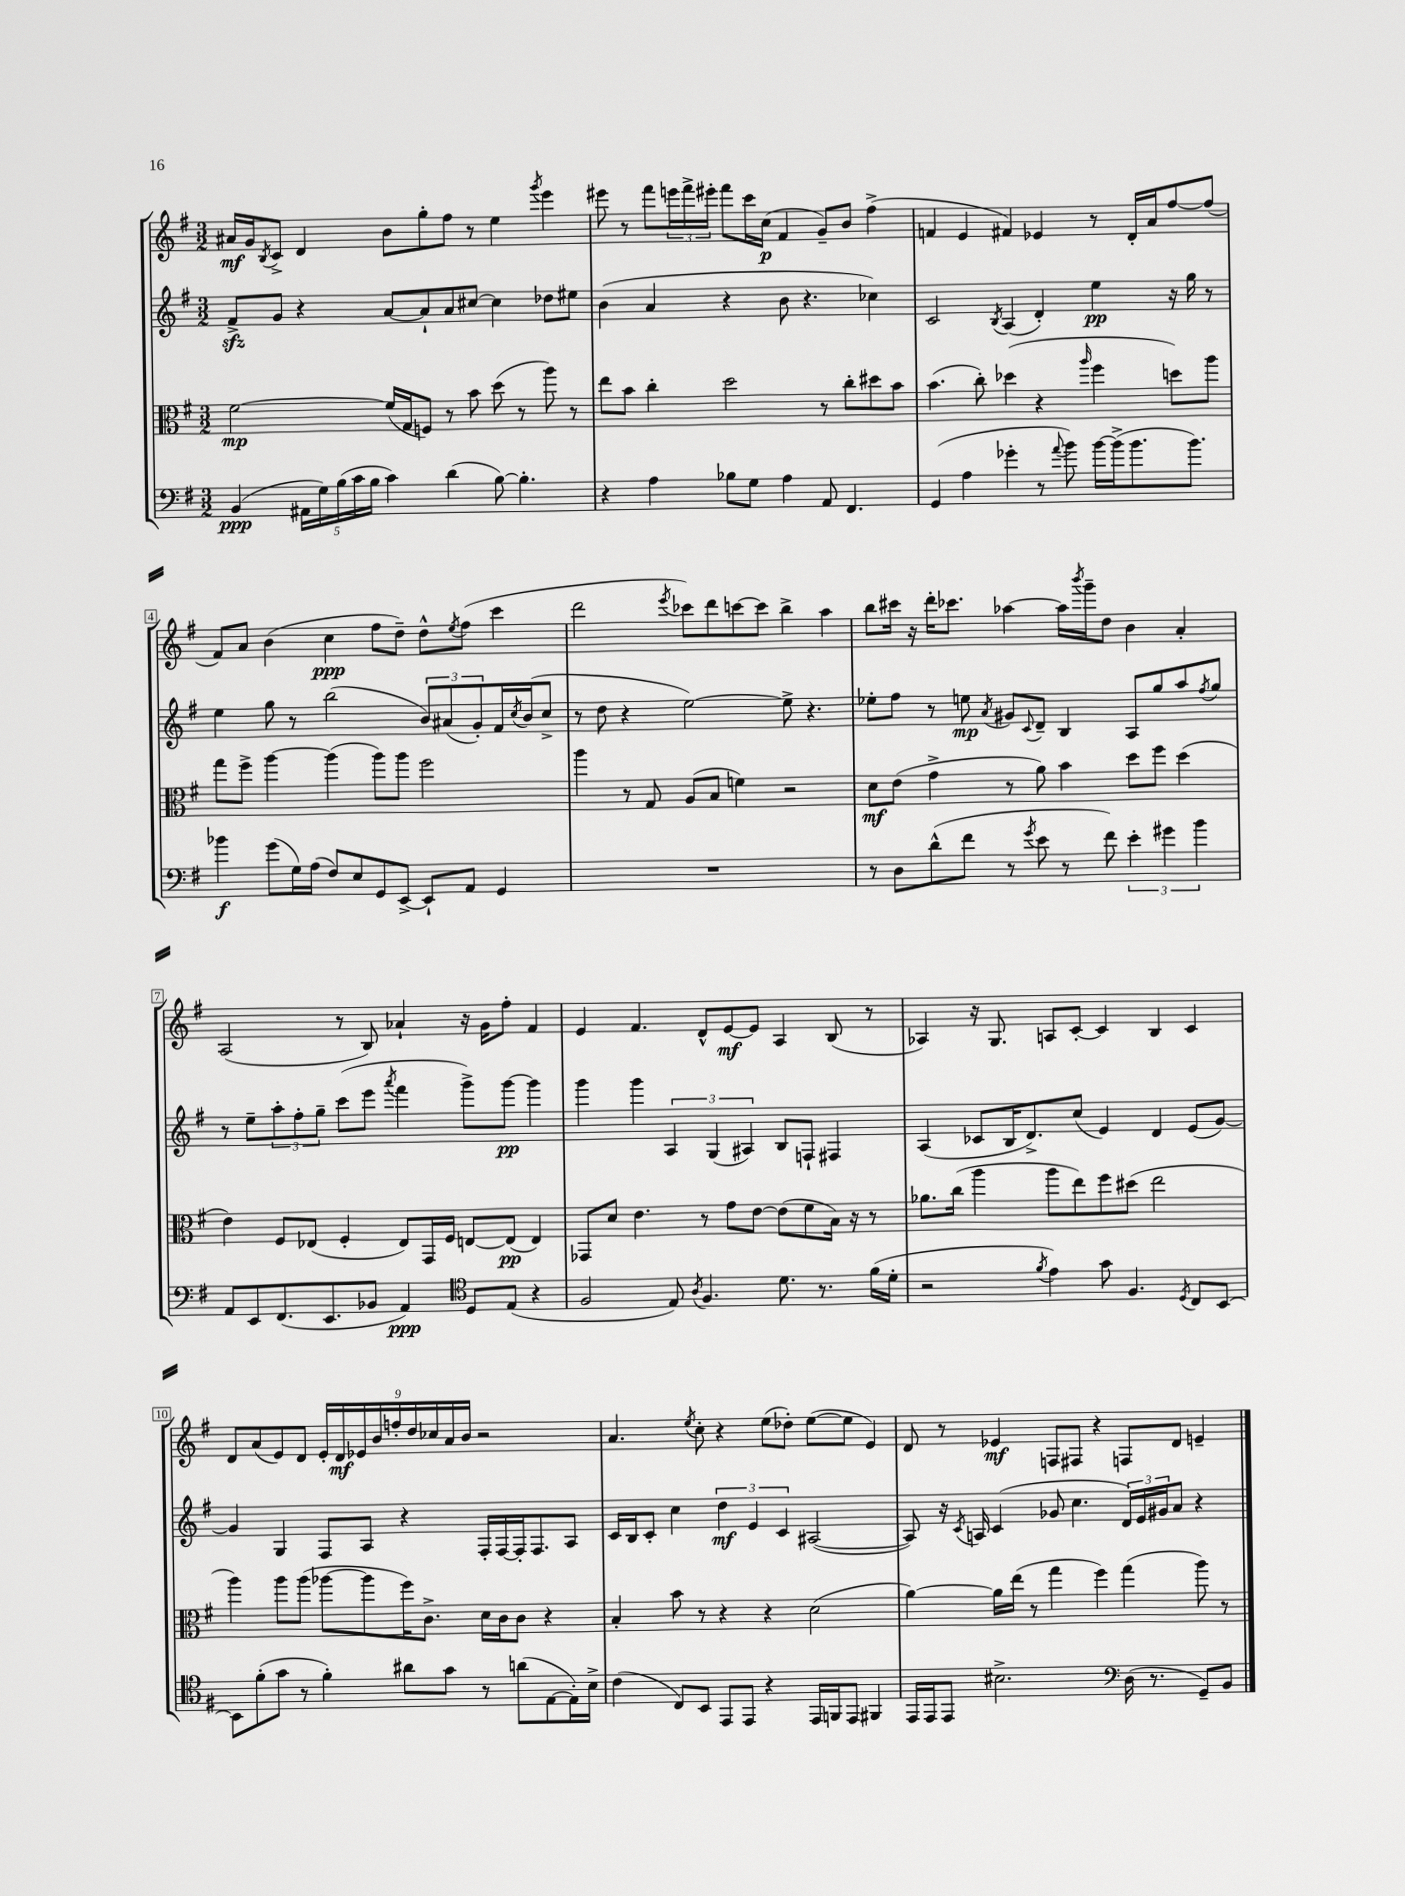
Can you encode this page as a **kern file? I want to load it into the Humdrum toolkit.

**kern	**dynam	**kern	**dynam	**kern	**dynam	**kern	**dynam
*part4	*part4	*part3	*part3	*part2	*part2	*part1	*part1
*staff4	*staff4	*staff3	*staff3	*staff2	*staff2	*staff1	*staff1
*clefF4	*	*clefC3	*	*clefG2	*	*clefG2	*
*k[f#]	*	*k[f#]	*	*k[f#]	*	*k[f#]	*
*M3/2	*	*M3/2	*	*M3/2	*	*M3/2	*
=1	=1	=1	=1	=1	=1	=1	=1
(4BB/	ppp	[2f#\	mp	8f#zz^/L	.	16a#X/LL	mf
.	.	.	.	.	.	16g/J	.
.	.	.	.	.	.	8qB/	.
.	.	.	.	8g/J	.	8c^/J	.
20AA#X\LL	.	.	.	4r	.	4d/	.
20G\)	.	.	.	.	.	.	.
(20B\	.	.	.	.	.	.	.
20c\	.	.	.	.	.	.	.
20B\JJ	.	.	.	.	.	.	.
4c\)	.	(16f#/LL]	.	[8a/L	.	8b\L	.
.	.	16G/J	.	.	.	.	.
.	.	8Fn/J)	.	8a`/]	.	8gg'\	.
(4d\	.	8r	.	8a/	.	8ff#\J	.
.	.	8b\	.	[8cc#X/J	.	8r	.
[8B\)	.	(8dd\	.	4cc#\]	.	4ee\	.
4.B'\]	.	8r	.	.	.	.	.
.	.	.	.	.	.	8qggg/	.
.	.	8aa\)	.	8dd-X\L	.	4eee\	.
.	.	8r	.	8ee#X\J	.	.	.
=2	=2	=2	=2	=2	=2	=2	=2
4r	.	8ee\L	.	(4b\	.	8eee#X\	.
.	.	8b\J	.	.	.	8r	.
4A\	.	4cc'\	.	4a/	.	8fff#\L	.
.	.	.	.	.	.	24eeen\L	.
.	.	.	.	.	.	24fff#^\	.
.	.	.	.	.	.	24eee#X'\JJ	.
8B-X\L	.	2dd\	.	4r	.	8fff#\L	.
8G\J	.	.	.	.	.	16ccc\L	.
.	.	.	.	.	.	(16cc\JJ	p
4A\	.	.	.	8b\	.	4f#/	.
.	.	.	.	4.r	.	.	.
8AA/	.	8r	.	.	.	8g~/L)	.
4.FF#/	.	8cc'\L	.	.	.	8b/J	.
.	.	8dd#X\	.	4cc-X\)	.	(4ff#^\	.
.	.	8b\J	.	.	.	.	.
=3	=3	=3	=3	=3	=3	=3	=3
(4GG/	.	(4.b\	.	2c/	.	4fn/	.
4A\	.	.	.	.	.	4e/	.
.	.	8cc'\)	.	.	.	.	.
.	.	.	.	8qB/	.	.	.
4g-X'\	.	(4dd-X\	.	(4A/	.	4f#X/)	.
8r	.	4r	.	4d'/)	.	4e-X/	.
8qqa/	.	.	.	.	.	.	.
8b\)	.	.	.	.	.	.	.
.	.	16qqaa/	.	.	.	.	.
[16b\LL	.	4ff#\	.	4ee\	pp	8r	.
(16b^\J]	.	.	.	.	.	.	.
8.b\	.	.	.	.	.	16d'/LL	.
.	.	.	.	.	.	16a/J	.
.	.	8ddn\L)	.	16r	.	[8ff#/	.
8.b\J)	.	.	.	16gg\	.	.	.
.	.	8aa\J	.	8r	.	(8ff#/J]	.
!!LO:LB:g=z
=4	=4	=4	=4	=4	=4	=4	=4
4b-X\	f	8gg\L	.	4ee\	.	8f#/L)	.
.	.	8ff#^\J	.	.	.	8a/J	.
(8g\L	.	[4aa\	.	8gg\	.	(4b\	.
16G\L)	.	.	.	8r	.	.	.
(16A\JJ	.	.	.	.	.	.	.
8F#/L)	.	(4aa\]	.	(2bb\	.	4cc\	ppp
8E/	.	.	.	.	.	.	.
8GG/	.	8aa\L)	.	.	.	8ff#\L	.
[8EE^/J	.	8aa\J	.	.	.	8dd~\J)	.
8EE`/L]	.	2ff#\	.	12b/L)	.	8dd^^\L	.
.	.	.	.	(12a#X/	.	.	.
.	.	.	.	.	.	8qee/	.
8AA/J	.	.	.	.	.	(8ff#\J	.
.	.	.	.	12g'/)	.	.	.
4GG/	.	.	.	16f#/L	.	4ccc\	.
.	.	.	.	8qcc/	.	.	.
.	.	.	.	(16b/J	.	.	.
.	.	.	.	8cc^/J	.	.	.
=5	=5	=5	=5	=5	=5	=5	=5
1.r	.	4aa\	.	8r	.	2ddd\	.
.	.	.	.	8dd\	.	.	.
.	.	8r	.	4r	.	.	.
.	.	8G/	.	.	.	.	.
.	.	.	.	.	.	8qeee/	.
.	.	(8A/L	.	[2ee\)	.	8ccc-X\L)	.
.	.	8B/J	.	.	.	8ddd\	.
.	.	4fn\)	.	.	.	[8cccn\	.
.	.	.	.	.	.	8ccc\J]	.
.	.	2r	.	8ee^\]	.	4bb^\	.
.	.	.	.	4.r	.	.	.
.	.	.	.	.	.	4aa\	.
=6	=6	=6	=6	=6	=6	=6	=6
8r	.	8d\L	mf	8ee-X'\L	.	8bb\L	.
8D\L	.	(8e\J	.	8ff#\J	.	16ccc#X\Jk	.
.	.	.	.	.	.	16r	.
(8d^^\	.	4g^\	.	8r	.	16ddd'\KL	.
.	.	.	.	.	.	8.ccc-X\J	.
8f#\J	.	.	.	8een\	mp	.	.
.	.	.	.	8qa/	.	.	.
8r	.	8r	.	8g#X/L	.	[4aa-X\	.
8qg/	.	.	.	8qqc/	.	.	.
8e\	.	8a\)	.	8d~/J	.	.	.
8r	.	4b\	.	4B/	.	16aa-\LL]	.
.	.	.	.	.	.	8qbbb/	.
.	.	.	.	.	.	16ggg~\J	.
8f#\)	.	.	.	.	.	8dd\J	.
6e'\	.	8dd\L	.	8A/L	.	4b\	.
.	.	8ff#\J	.	8gg/	.	.	.
6g#X\	.	.	.	.	.	.	.
.	.	(4dd\	.	8aa/	.	4a'/	.
6b\	.	.	.	.	.	.	.
.	.	.	.	8qff#/	.	.	.
.	.	.	.	8gg/J	.	.	.
!!LO:LB:g=z
=7	=7	=7	=7	=7	=7	=7	=7
8AA/L	.	4e\)	.	8r	.	(2A/	.
8EE/	.	.	.	8ee~\L	.	.	.
(8.FF#/	.	8F#/L	.	12aa'\	.	.	.
.	.	.	.	12ff#'\	.	.	.
.	.	(8E-X/J	.	.	.	.	.
.	.	.	.	12gg~\J	.	.	.
8.EE/	.	.	.	.	.	.	.
.	.	4F#'/	.	(8ccc\L	.	8r	.
8BB-X/J	.	.	.	8eee\J	.	8B/)	.
.	.	.	.	8qaaa/	.	.	.
4AA/)	ppp	8E-/L)	.	4fff#\	.	4a-X`/	.
.	.	16GG/L	.	.	.	.	.
.	.	16F#/JJ	.	.	.	.	.
*clefC4	*	*	*	*	*	*	*
8D/L	.	[8En/L	.	8ggg^\L)	.	16r	.
.	.	.	.	.	.	16g\KL	.
(8E/J	.	(8E/J]	pp	[8ggg\J	pp	8ff#'\J	.
4r	.	4E/)	.	4ggg\]	.	4f#/	.
=8	=8	=8	=8	=8	=8	=8	=8
2F#/	.	8GG-X/L	.	4ggg\	.	4e/	.
.	.	8d/J	.	.	.	.	.
.	.	4.e\	.	4ggg\	.	4.f#/	.
8E/)	.	.	.	6A/	.	.	.
8qA/	.	.	.	.	.	.	.
4.F#/	.	8r	.	.	.	8d^^/L	.
.	.	.	.	(6G/	.	.	.
.	.	8g\L	.	.	.	[8e/	mf
.	.	.	.	6A#X/)	.	.	.
.	.	[8e\J	.	.	.	8e/J]	.
8.d\	.	(8e\L]	.	8B/L	.	4A/	.
.	.	8f#\	.	8Fn`/J	.	.	.
8.r	.	.	.	.	.	.	.
.	.	16B\Jk)	.	4F#X/	.	(8B/	.
.	.	16r	.	.	.	.	.
(16f#\LL	.	8r	.	.	.	8r	.
16d'\JJ	.	.	.	.	.	.	.
=9	=9	=9	=9	=9	=9	=9	=9
2r	.	8.a-X\L	.	(4A/	.	4A-X/)	.
.	.	(16cc\Jk	.	.	.	.	.
.	.	4aa\	.	8c-X/L	.	16r	.
.	.	.	.	.	.	8.G/	.
.	.	.	.	16B/K	.	.	.
.	.	.	.	8.d^/)	.	.	.
8qf#/	.	.	.	.	.	.	.
4e\)	.	8aa\L	.	.	.	8An/L	.
.	.	8ee\)	.	(8cc/J	.	[8c'/J	.
8g\	.	8ff#\	.	4e/)	.	4c/]	.
4.F#/	.	(8dd#X\J	.	.	.	.	.
.	.	2ee\	.	4d/	.	4B/	.
8qD/	.	.	.	.	.	.	.
8C/L	.	.	.	(8e/L	.	4c/	.
[8BB/J	.	.	.	[8g/J)	.	.	.
!!LO:LB:g=z
=10	=10	=10	=10	=10	=10	=10	=10
8BB\L]	.	4aa\)	.	4g/]	.	8d/L	.
(8f#'\	.	.	.	.	.	(8a/	.
8g\J	.	8aa\L	.	4G/	.	8e/)	.
8r	.	(8aa\J	.	.	.	8d/J	.
4f#'\)	.	[8aa-X\L	.	8F#/L	.	18e'/LL	.
.	.	.	.	.	.	18d/	mf
.	.	.	.	.	.	18e-X/	.
.	.	8aa-\]	.	8A/J	.	.	.
.	.	.	.	.	.	18b/	.
.	.	.	.	.	.	18ffn'/	.
8a#X\L	.	16ff#\K)	.	4r	.	.	.
.	.	.	.	.	.	18dd/	.
.	.	8.c^\J	.	.	.	.	.
.	.	.	.	.	.	18cc-X/	.
8g\J	.	.	.	.	.	.	.
.	.	.	.	.	.	18a/	.
.	.	.	.	.	.	18b/JJ	.
8r	.	16d\LL	.	16F#'/LL	.	2r	.
.	.	16c\J	.	[16F#/	.	.	.
(8an\L	.	8c\J	.	16F#'/J]	.	.	.
.	.	.	.	8.F#/	.	.	.
[8E\	.	4r	.	.	.	.	.
16E'\L])	.	.	.	8A/J	.	.	.
16B^\JJ	.	.	.	.	.	.	.
=11	=11	=11	=11	=11	=11	=11	=11
(4c\	.	4B'/	.	16c/LL	.	4.a/	.
.	.	.	.	16B/J	.	.	.
.	.	.	.	8c'/J	.	.	.
8C/L)	.	8b\	.	4cc\	.	.	.
.	.	.	.	.	.	8qee/	.
8BB/J	.	8r	.	.	.	8cc'\	.
8EE/L	.	4r	.	6dd\	mf	4r	.
8EE/J	.	.	.	.	.	.	.
.	.	.	.	6e/	.	.	.
4r	.	4r	.	.	.	(8ee\L	.
.	.	.	.	6c/	.	.	.
.	.	.	.	.	.	8dd-X'\J)	.
16EE/LL	.	(2d\	.	([2A#X/	.	([8ee\L	.
16FFn/J	.	.	.	.	.	.	.
8EE/J	.	.	.	.	.	8ee\J]	.
4FF#X/	.	.	.	.	.	4e/)	.
=12	=12	=12	=12	=12	=12	=12	=12
16EE/LL	.	[4a\)	.	8A#/])	.	8d/	.
16EE/J	.	.	.	.	.	.	.
8EE/J	.	.	.	16r	.	8r	.
.	.	.	.	8qc/	.	.	.
.	.	.	.	16An/	.	.	.
2.B#X^\	.	16a\LL]	.	(4c/	.	4e-X/	mf
.	.	(16ee\JJ	.	.	.	.	.
.	.	8r	.	.	.	.	.
.	.	4gg\	.	8g-X/	.	8Fn/L	.
.	.	.	.	4.cc\	.	8F#X/J	.
.	.	4ff#\)	.	.	.	4r	.
*clefF4	*	*	*	*	*	*	*
(16D\	.	(4gg\	.	24d/LL)	.	8Fn/L	.
.	.	.	.	24e/	.	.	.
8.r	.	.	.	.	.	.	.
.	.	.	.	24g#X/J	.	.	.
.	.	.	.	8a/J	.	8d/J	.
8GG~/L)	.	8aa\)	.	4r	.	4en~/	.
8BB/J	.	8r	.	.	.	.	.
==	==	==	==	==	==	==	==
*-	*-	*-	*-	*-	*-	*-	*-
